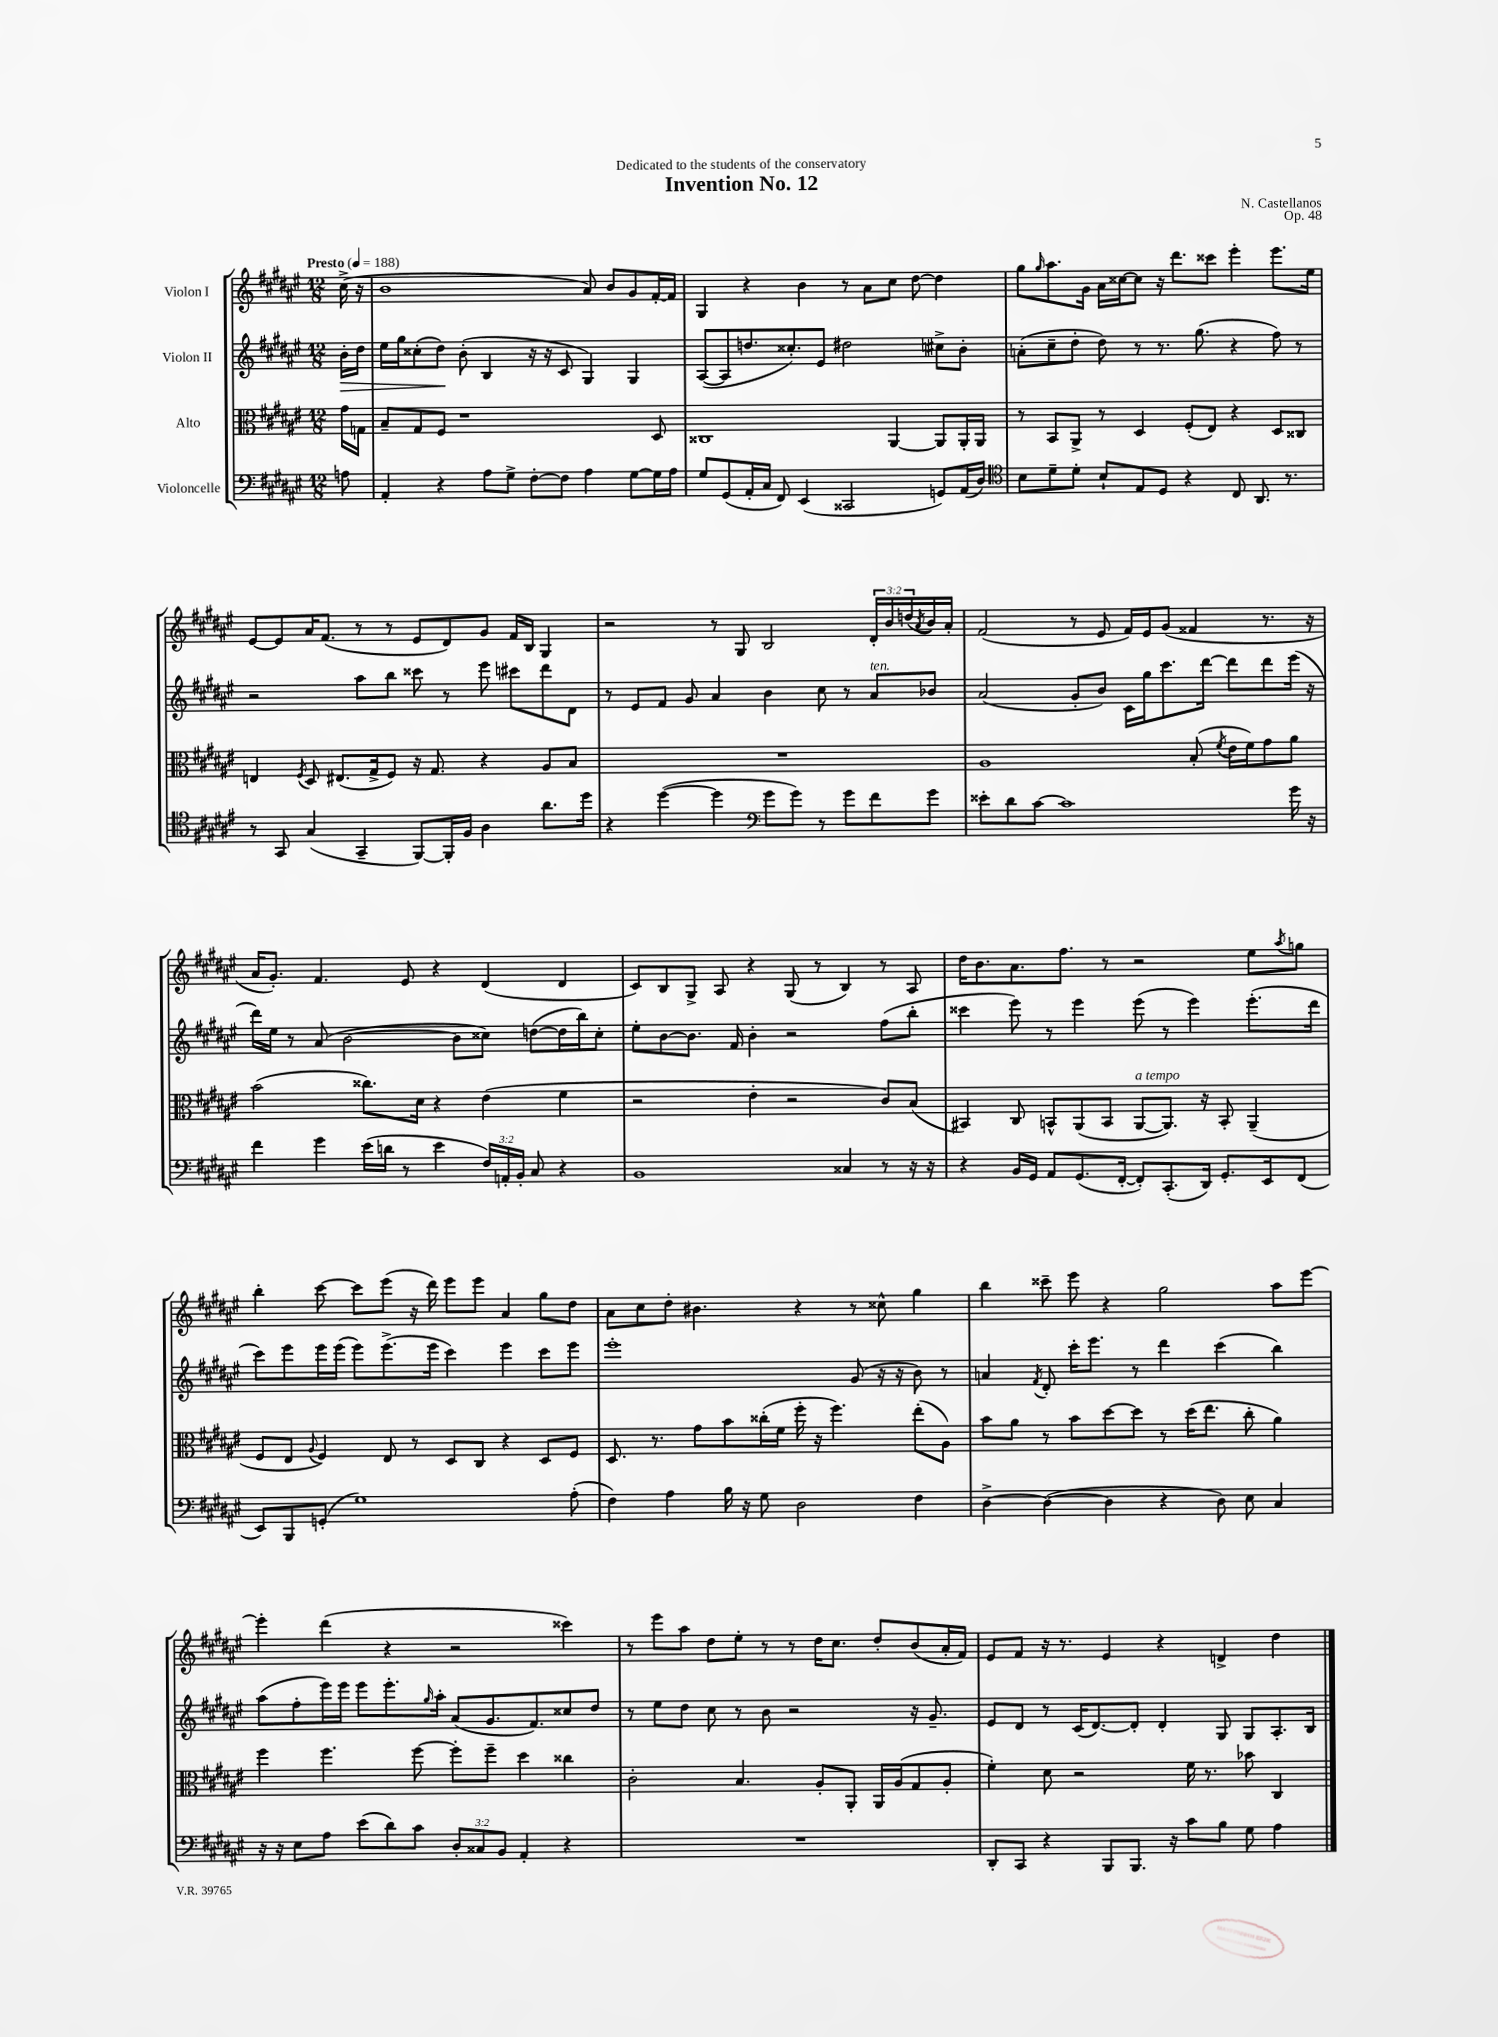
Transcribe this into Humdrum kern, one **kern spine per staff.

**kern	**kern	**kern	**kern
*staff4	*staff3	*staff2	*staff1
*clefF4	*clefC3	*clefG2	*clefG2
*k[f#c#g#d#a#e#]	*k[f#c#g#d#a#e#]	*k[f#c#g#d#a#e#]	*k[f#c#g#d#a#e#]
*M12/8	*M12/8	*M12/8	*M12/8
*MM188	*MM188	*MM188	*MM188
8A	16g#	16b'	(16cc#^
.	16G	16dd#	16r
=	=	=	=
4AA#'	8B~	16ee#	1b
.	.	16gg#	.
.	8G#	(8cc##'	.
4r	8F#	8dd#)	.
.	1r	(8b'	.
8A#	.	4B	.
8G#^	.	.	.
[8F#'	.	16r	.
.	.	16r	.
8F#]	.	8c#	.
4A#	.	4G#)	8a#)
.	.	.	8b
[8G#	.	4G#	8g#
16G#]	8D#	.	[16f#'
16A#	.	.	16f#]
=	=	=	=
8G#	1C##	([8A#	4G#
(8GG#	.	8A#]	.
16AA#'	.	8.dd	4r
16C#	.	.	.
8FF#)	.	.	.
.	.	8.cc##')	.
(4EE#	.	.	4b
.	.	8e#	.
2CC##	.	2dd#	8r
.	.	.	8a#
.	[4AA#	.	8cc#
.	.	.	[8dd#
8GG)	8AA#]	8cc#^	4dd#]
(16AA#	16AA#'	8b'	.
16D#)	16AA#	.	.
=	=	=	=
*clefC4	*	*	*
8B	8r	(8a'	8gg#
.	.	.	16qqgg#
8d#~	8BB	8cc#~	8.aa#
8d#'	8AA#^	8dd#'	.
.	.	.	16g#
8B`	8r	8dd#)	16a#
.	.	.	[16cc##
8E#	4D#	8r	8cc##]
8D#	.	8.r	16r
.	.	.	8.ddd#
4r	(8F#'	.	.
.	.	(8.gg#	.
.	8E#)	.	8ccc##
8C#	4r	4r	4eee#'
8.AA#	.	.	.
.	8D#	8ff#)	8.eee#
8.r	.	.	.
.	8C##	8r	.
.	.	.	16ee#
=	=	=	=
8r	4E	2r	[8e#
8GG#	.	.	8e#]
.	8qF#	.	.
(4G#	8D#	.	16a#
.	.	.	(8.f#
.	(8.E#	.	.
4GG#~	.	8aa#	8r
.	16G#^	.	.
.	8F#)	8bb	8r
[8FF#)	16r	8ccc##	8e#
.	8.G#	.	.
16FF#']	.	8r	8d#)
16F#	.	.	.
4A#	4r	8eee#	8g#
.	.	8ccc#	16f#
.	.	.	16B
8.a#	8A#	8ddd#	4G#
.	8B	8d#	.
16dd#	.	.	.
=	=	=	=
4r	1.r	8r	2r
.	.	8e#	.
([4dd#	.	8f#	.
.	.	8g#	.
4dd#]	.	4a#	8r
.	.	.	8G#
*clefF4	*	*	*
8g#	.	4b	2B
8g#)	.	.	.
8r	.	8cc#	.
8g#	.	8r	.
8f#	.	8a#	24d#'
.	.	.	24b
.	.	.	(24dd
.	.	.	8qa#
8g#	.	8b-	16b)
.	.	.	16a#'
=	=	=	=
8e##'	1A#	(2a#	(2f#
8d#	.	.	.
[8c#	.	.	.
1c#]	.	.	.
.	.	8g#'	8r
.	.	8b)	8e#
.	.	16c#	16f#)
.	.	16gg#	16e#
.	.	8.ccc#	(8g#
.	(8B'	.	4f##
.	.	[16ddd#	.
.	8qf#	.	.
.	16e#	8ddd#]	.
.	16f#)	.	.
.	8g#	8ddd#	8.r
16g#	8a#	(16eee#	.
16r	.	16r	16r
=	=	=	=
4f#	(2b	16ddd#)	16a#
.	.	16ee#	8.g#')
.	.	8r	.
4g#	.	(8a#	4.f#
.	.	[2b	.
(16e#	8.cc##)	.	.
16d	.	.	.
8r	.	.	8e#
.	16d#	.	.
4e#	4r	.	4r
.	.	8b]	.
24F#)	(4e#	8cc##)	(4d#
24AA'	.	.	.
24BB'	.	.	.
8C#	.	([8dd	.
4r	4f#	16dd]	4d#
.	.	16bb)	.
.	.	8cc##'	.
=	=	=	=
1BB	2r	8ee#'	8c#)
.	.	[8b	8B
.	.	8.b]	8G#^
.	.	.	8A#
.	.	16f#	.
.	4e#'	4b'	4r
.	2r	2r	(8G#
.	.	.	8r
4C##	.	.	4B)
8r	8c#)	(8ff#	8r
16r	(8B	8bb'	8A#
16r	.	.	.
=	=	=	=
4r	4BB#)	4ccc##	16dd#
.	.	.	8.b
16BB	8C#	8eee#)	8.a#
16GG#	.	.	.
8AA#	8BB^^	8r	.
.	.	.	8.ff#
(8.GG#	(8AA#	4eee#	.
.	8BB	.	8r
[16FF#'	.	.	.
8FF#'])	[8AA#	(8eee#	2r
(8.CC#'	8.AA#])	8r	.
.	.	4eee#)	.
16DD#)	16r	.	.
8.GG#'	8BB'	.	.
.	(4AA#~	(8.eee#'	8ee#
16EE#	.	.	.
.	.	.	8qaa#
(8FF#	.	.	8gg
.	.	16ddd#	.
=	=	=	=
8EE#)	8F#	8ccc#)	4bb'
8BBB	8E#	8eee#	.
.	8qqA#	.	.
(8GG'	4F#)	16eee#	[8ccc#
.	.	(16eee#	.
1G#)	.	8eee#)	8ccc#]
.	8E#	(8.eee#^	(8eee#
.	8r	.	16r
.	.	16eee#	16ddd#)
.	8D#	4ccc#)	8eee#
.	8C#	.	8eee#
.	4r	4eee#	4a#
.	8D#	8ccc#	8gg#
(8A#'	8F#	8eee#	8dd#
=	=	=	=
4F#)	8.D#	1eee#'	8a#
.	.	.	8cc#
.	8.r	.	.
4A#	.	.	8dd#'
.	8g#	.	4.b#
16B	8b	.	.
16r	.	.	.
8G#	(16cc##'	.	.
.	16f#	.	.
2D#	16ff#'	.	4r
.	16r	.	.
.	4.ff#)	.	.
.	.	(8g#	8r
.	.	16r	8cc##^^
.	.	16r	.
4F#	(8ee#'	8b)	4gg#
.	8A#)	8r	.
=	=	=	=
[4D#^	8b	4a	4bb
.	8a#	.	.
.	.	8qf#	.
(4D#_	8r	8d#'	8ccc##~
.	8b	16ccc#'	8eee#
.	.	8.eee#	.
4D#]	[8dd#	.	4r
.	8dd#]	8r	.
4r	8r	4ddd#	2gg#
.	(16dd#	.	.
.	8.ee#	.	.
8D#)	.	(4ccc#	.
8E#	8cc#'	.	.
4C#	4a#)	4bb)	8aa#
.	.	.	[8eee#
=	=	=	=
16r	4ff#	(8aa#	4eee#']
16r	.	.	.
8E#	.	8ff#'	.
8A#	4.ff#	16eee#)	(4ddd#
.	.	16eee#	.
(8e#	.	8eee#	.
8d#)	.	8.eee#'	4r
8c#	[8ff#	.	.
.	.	16qqgg#	.
.	.	16aa#'	.
12D#'	8ff#']	(8a#	2r
12C##	.	.	.
.	8ff#~	8.g#	.
12BB	.	.	.
4AA#'	4dd#	.	.
.	.	8.f#)	.
4r	4cc##	8cc##	4ccc##)
.	.	8dd#	.
=	=	=	=
1.r	2c#'	8r	8r
.	.	8ee#	8eee#
.	.	8dd#	8aa#
.	.	8cc#	8dd#
.	4.B	8r	8ee#'
.	.	8b	8r
.	.	2r	8r
.	8A#'	.	16dd#
.	.	.	8.cc#
.	8AA#'	.	.
.	16AA#	.	8dd#'
.	(16A#	.	.
.	8G#	16r	(8b
.	.	8.g#~	.
.	8A#'	.	16a#'
.	.	.	16f#)
=	=	=	=
8DD#'	4f#')	8e#	8e#
8CC#	.	8d#	8f#
4r	8d#	8r	16r
.	.	.	8.r
.	2r	(16c#	.
.	.	[8.d#)	.
8BBB	.	.	4e#
8.BBB	.	8d#']	.
.	.	4d#'	4r
16r	.	.	.
8c#	16f#	.	.
.	8.r	.	.
8B	.	8G#	4d^
8G#	8b-	8G#	.
4A#	4C#	8.A#'	4dd#
.	.	16B	.
==	==	==	==
*-	*-	*-	*-
